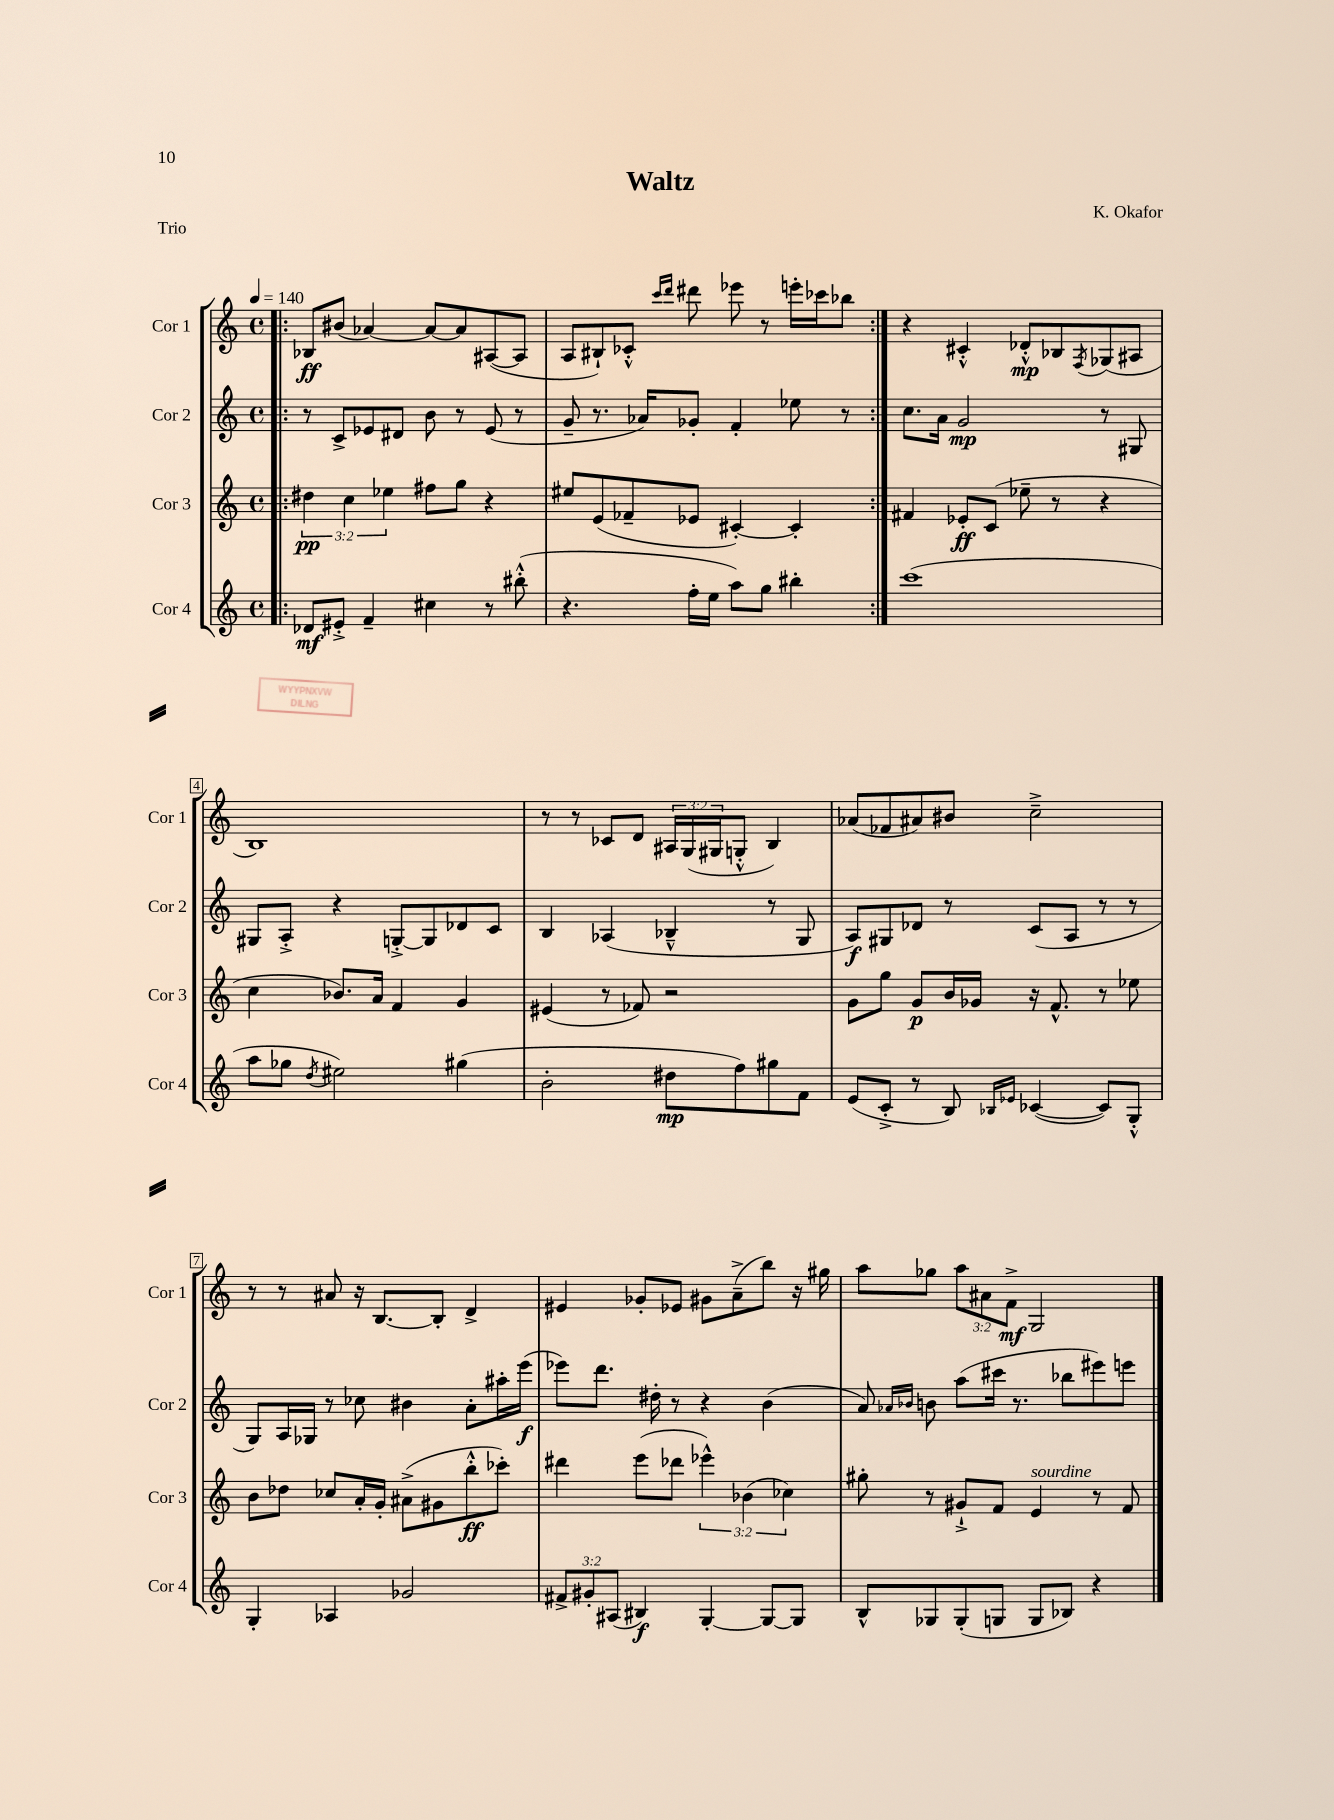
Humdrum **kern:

**kern	**dynam	**kern	**dynam	**kern	**dynam	**kern	**dynam
*part4	*part4	*part3	*part3	*part2	*part2	*part1	*part1
*staff4	*staff4	*staff3	*staff3	*staff2	*staff2	*staff1	*staff1
*I"Cor 4	*	*I"Cor 3	*	*I"Cor 2	*	*I"Cor 1	*
*I'Cor 4	*	*I'Cor 3	*	*I'Cor 2	*	*I'Cor 1	*
*clefG2	*	*clefG2	*	*clefG2	*	*clefG2	*
*k[]	*	*k[]	*	*k[]	*	*k[]	*
*M4/4	*	*M4/4	*	*M4/4	*	*M4/4	*
*met(c)	*	*met(c)	*	*met(c)	*	*met(c)	*
*MM140	*	*MM140	*	*MM140	*	*MM140	*
=1!|:	=1!|:	=1!|:	=1!|:	=1!|:	=1!|:	=1!|:	=1!|:
8d-X/L	mf	6dd#X\	pp	8r	.	8B-X/L	ff
8e#X'^/J	.	.	.	8c^/L	.	(8b#X/J	.
.	.	6cc\	.	.	.	.	.
4f~/	.	.	.	8e-X/	.	[4a-X/)	.
.	.	6ee-X\	.	.	.	.	.
.	.	.	.	8d#X/J	.	.	.
4cc#X\	.	8ff#X\L	.	8b\	.	8a-/L_	.
.	.	8gg\J	.	8r	.	8a-/]	.
8r	.	4r	.	(8e-/	.	([8A#X/	.
(8bb#X'^^\	.	.	.	8r	.	8A#/J]	.
=2	=2	=2	=2	=2	=2	=2	=2
4.r	.	8ee#X/L	.	8g~/	.	8A/L	.
.	.	(8e/	.	8.r	.	8B#X`/)	.
.	.	8f-X~/	.	.	.	8c-X'^^/J	.
.	.	.	.	16a-X/KL)	.	.	.
.	.	.	.	.	.	16qqccc/LL	.
.	.	.	.	.	.	16qqddd/JJ	.
16ff'\LL	.	8e-X/J	.	8g-X'/J	.	8ddd#X\	.
16ee\JJ	.	.	.	.	.	.	.
8aa\L)	.	[4c#X'/)	.	4f'/	.	8eee-X\	.
8gg\J	.	.	.	.	.	8r	.
4bb#X'\	.	4c#'/]	.	8ee-X\	.	16eeen'\LL	.
.	.	.	.	.	.	16ccc-X\J	.
.	.	.	.	8r	.	8bb-X\J	.
=3:|!	=3:|!	=3:|!	=3:|!	=3:|!	=3:|!	=3:|!	=3:|!
(1ccc	.	4f#X/	.	8.cc\L	.	4r	.
.	.	.	.	16a\Jk	.	.	.
.	.	8e-X'/L	ff	2g/	mp	4c#X'^^/	.
.	.	(8c/J	.	.	.	.	.
.	.	8ee-X~\	.	.	.	8d-X'^^/L	mp
.	.	8r	.	.	.	8B-X/	.
.	.	.	.	.	.	8qF/	.
.	.	4r	.	8r	.	(8G-X/	.
.	.	.	.	8G#X/	.	8A#X/J	.
!!LO:LB:g=z
=4	=4	=4	=4	=4	=4	=4	=4
8aa\L	.	4cc\	.	8G#X/L	.	1B)	.
8gg-X\J	.	.	.	8A'^/J	.	.	.
8qdd/	.	.	.	.	.	.	.
2ee#X\)	.	8.b-X/L)	.	4r	.	.	.
.	.	16a/Jk	.	.	.	.	.
.	.	4f/	.	[8Gn'^/L	.	.	.
.	.	.	.	8G/]	.	.	.
(4gg#X\	.	4g/	.	8d-X/	.	.	.
.	.	.	.	8c/J	.	.	.
=5	=5	=5	=5	=5	=5	=5	=5
2b'\	.	(4e#X/	.	4B/	.	8r	.
.	.	.	.	.	.	8r	.
.	.	8r	.	(4A-X/	.	8c-X/L	.
.	.	8f-X/)	.	.	.	8d/J	.
8dd#X\L	mp	2r	.	4B-X~^^/	.	24A#X/LL	.
.	.	.	.	.	.	(24G/	.
.	.	.	.	.	.	24G#X/J	.
8ff\)	.	.	.	.	.	8Gn'^^/J	.
8gg#X\	.	.	.	8r	.	4B/)	.
8f\J	.	.	.	8G/	.	.	.
=6	=6	=6	=6	=6	=6	=6	=6
(8e/L	.	8g\L	.	8A/L)	f	(8a-X/L	.
8c'^/J	.	8gg\J	.	8G#X/	.	8f-X/	.
8r	.	8g/L	p	8d-X/J	.	8a#X/)	.
8B/)	.	16b/L	.	8r	.	8b#X/J	.
.	.	16g-X/JJ	.	.	.	.	.
16qqB-X/LL	.	.	.	.	.	.	.
16qqe-X/JJ	.	.	.	.	.	.	.
([4c-X/	.	16r	.	(8c/L	.	2cc~^\	.
.	.	8.f^^/	.	.	.	.	.
.	.	.	.	8A/J	.	.	.
8c-/L])	.	8r	.	8r	.	.	.
8G'^^/J	.	8ee-X\	.	8r	.	.	.
!!LO:LB:g=z
=7	=7	=7	=7	=7	=7	=7	=7
4G'/	.	8b\L	.	8G/L)	.	8r	.
.	.	8dd-X\J	.	16A/L	.	8r	.
.	.	.	.	16G-X/JJ	.	.	.
4A-X/	.	8cc-X/L	.	8r	.	8a#X/	.
.	.	16a'/L	.	8cc-X\	.	16r	.
.	.	16g'/JJ	.	.	.	[8.B/L	.
2g-X/	.	(8a#X^\L	.	4b#X\	.	.	.
.	.	8g#X\	.	.	.	8B'/J]	.
.	.	8bb'^^\	ff	8a'\L	.	4d^/	.
.	.	8ccc-X'\J)	.	16aa#X'\L	.	.	.
.	.	.	.	(16eee\JJ	f	.	.
=8	=8	=8	=8	=8	=8	=8	=8
12f#X^/L	.	4ddd#X\	.	8eee-X\L)	.	4e#X/	.
12g#X'/	.	.	.	.	.	.	.
.	.	.	.	8.ddd\J	.	.	.
(12A#X/J	.	.	.	.	.	.	.
4B#X/)	f	(8eee\L	.	.	.	8g-X'/L	.
.	.	.	.	16dd#X'\	.	.	.
.	.	8ddd-X\J	.	8r	.	8e-X/J	.
[4G'/	.	6eee-X^^\)	.	4r	.	8g#X\L	.
.	.	.	.	.	.	(8a~^\	.
.	.	(6b-X\	.	.	.	.	.
8G/L_	.	.	.	(4b\	.	8bb\J)	.
.	.	6cc-X\)	.	.	.	.	.
8G/J]	.	.	.	.	.	16r	.
.	.	.	.	.	.	16gg#X\	.
=9	=9	=9	=9	=9	=9	=9	=9
8B^^/L	.	8gg#X'\	.	8a/)	.	8aa\L	.
.	.	.	.	16qqa-X/LL	.	.	.
.	.	.	.	16qqb-X/JJ	.	.	.
8G-X/	.	8r	.	8bn\	.	8gg-X\J	.
(8G-'/	.	8g#X`^/L	.	(8aa\L	.	12aa\L	.
.	.	.	.	.	.	12a#X\	.
8Gn/J	.	8f/J	.	16ccc#X\Jk	.	.	.
.	.	.	.	.	.	12f^\J	mf
.	.	.	.	8.r	.	.	.
!	!	!LO:TX:a:i:t=sourdine	!	!	!	!	!
8G/L	.	4e/	.	.	.	2G/	.
8B-X/J)	.	.	.	8bb-X\L	.	.	.
4r	.	8r	.	8eee#X\)	.	.	.
.	.	8f/	.	8eeen\J	.	.	.
==	==	==	==	==	==	==	==
*-	*-	*-	*-	*-	*-	*-	*-
